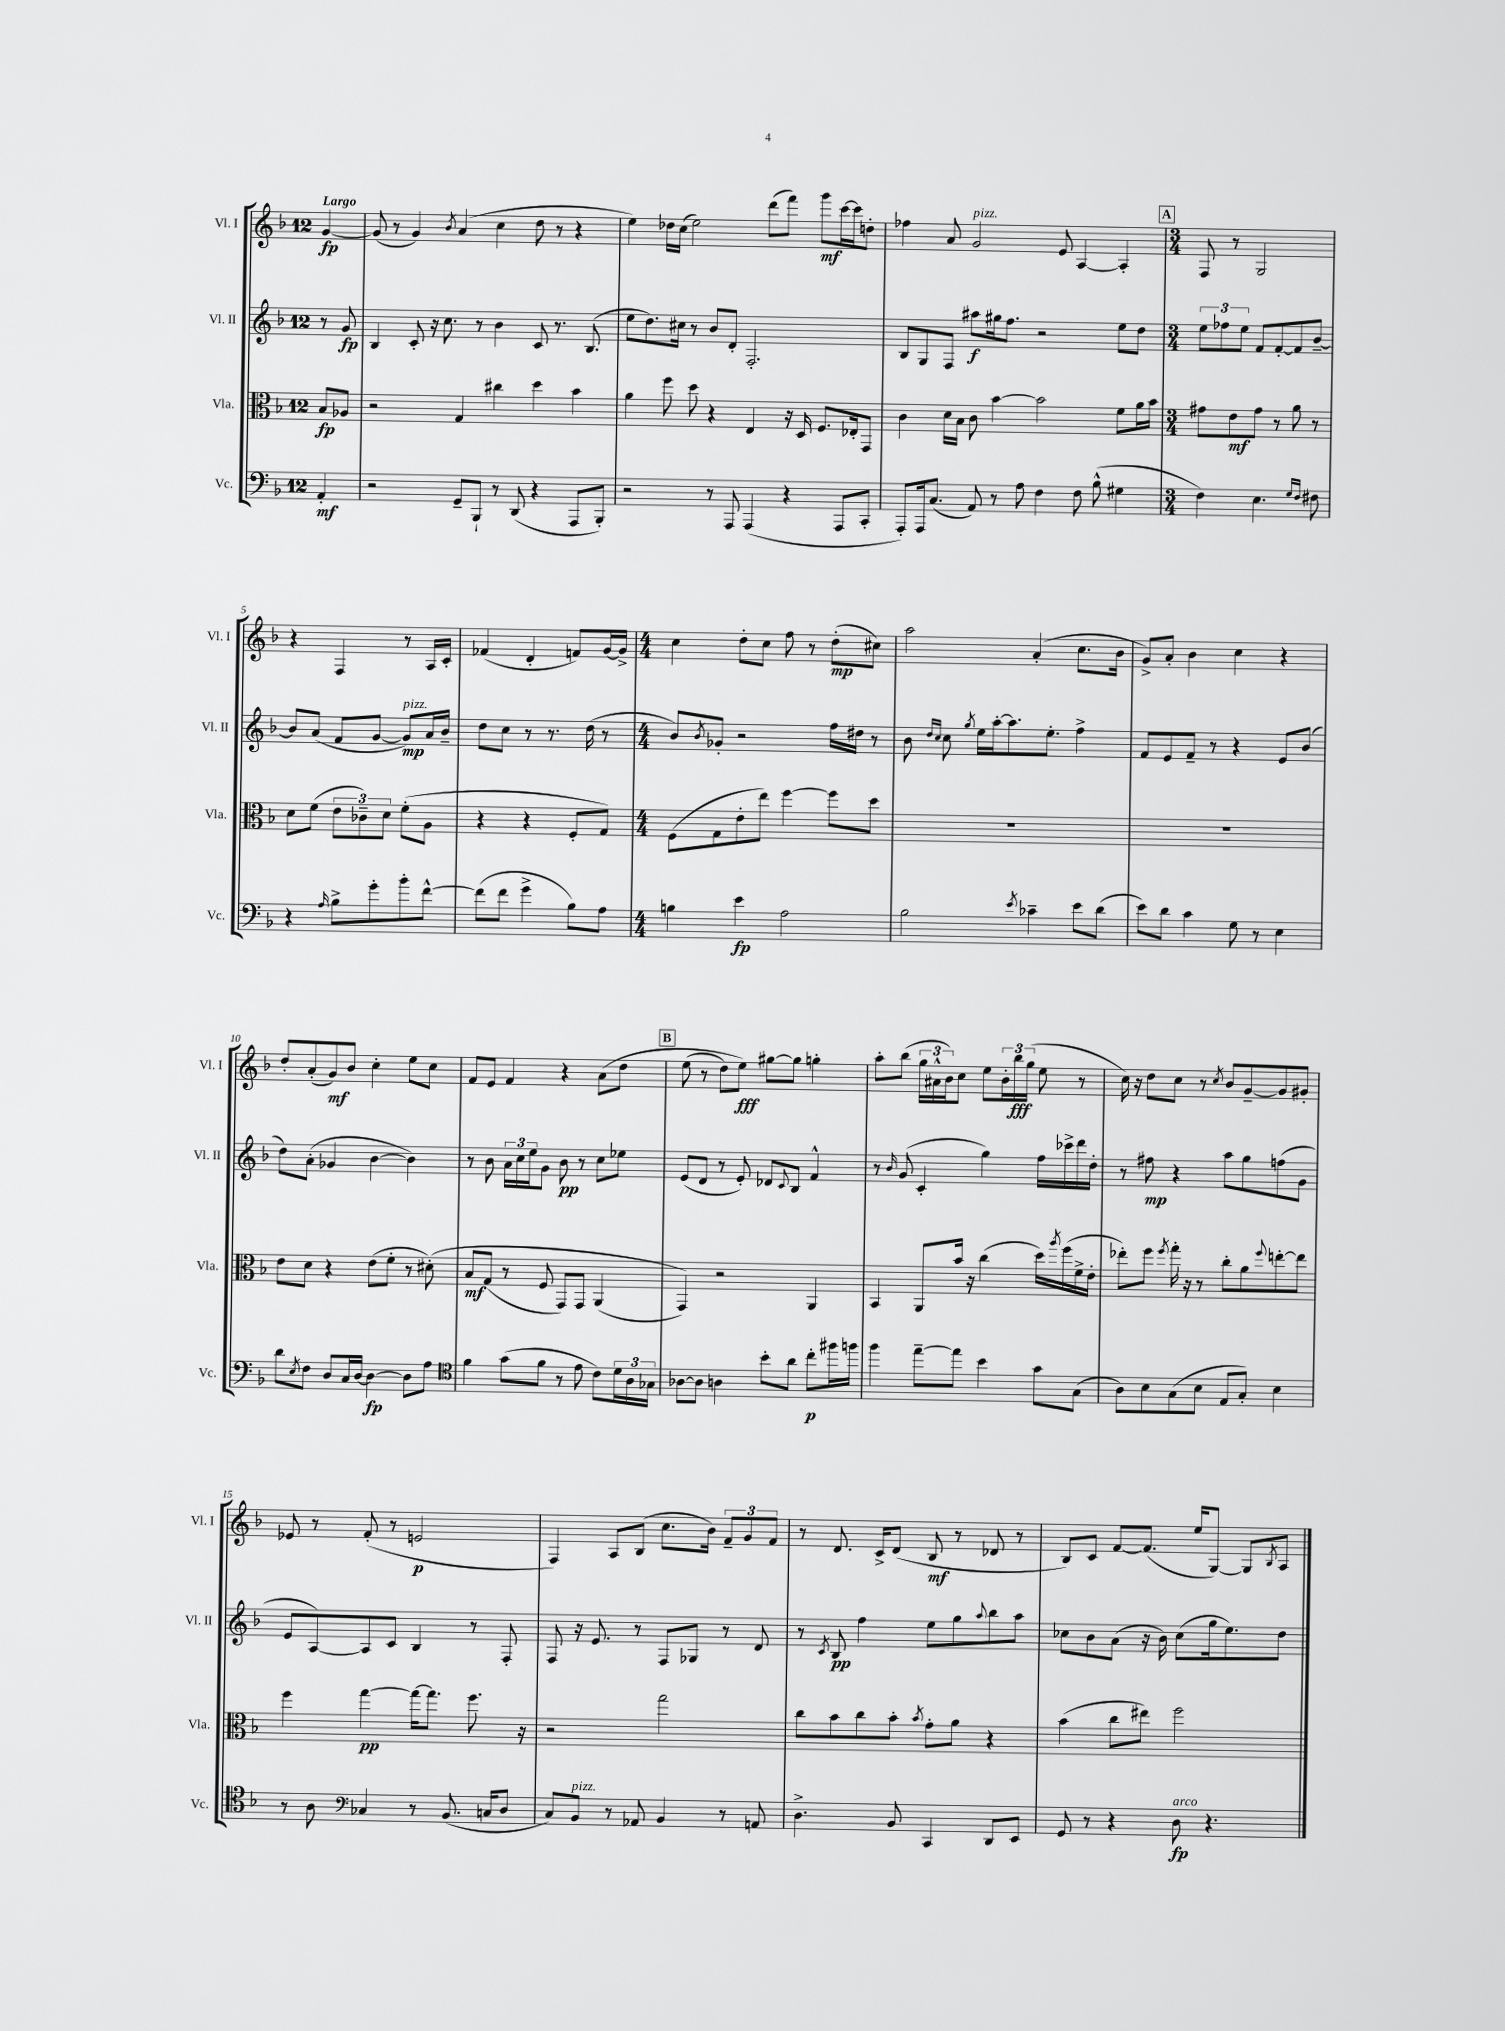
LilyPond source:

<<
\new StaffGroup <<
\new Staff = "s0" \with { instrumentName = "Vl. I" shortInstrumentName = "Vl. I" } {
    \clef treble \key f \major \once \override Staff.TimeSignature.style = #'single-digit \time 12/8 \partial 4 \tempo "Largo"
    g'4~\fp |
    g'8( r8 g'4) \acciaccatura { bes'8 } a'4( c''4 d''8 r8 r4 |
    e''4) des''16 c''16( e''2) d'''8( f'''8) g'''8\mf c'''16~ c'''16 d''8-. |
    fes''4 a'8 g'2^\markup { \italic "pizz." } e'8 a4~ a4-. |
    \mark \markup { \box "A" } \numericTimeSignature \time 3/4 f8 r8 g2 |
    r4 f4 r8 a16 c'16-. |
    fes'4( d'4-. f'8) g'16~ g'16-> |
    \numericTimeSignature \time 4/4 c''4 d''8-. c''8 f''8 r8 d''8-.\mp( cis''8) |
    a''2 a'4-.( c''8. bes'16 |
    g'8->) a'8-. bes'4 c''4 r4 |
    d''8-. a'8-.( g'8\mf) bes'8 c''4-. e''8 c''8 |
    f'8 e'8 f'4 r4 a'8\( d''8 |
    \mark \markup { \box "B" } e''8( r8 d''8) e''8\fff\) gis''8~ gis''8 g''4-. |
    a''8-. bes''8( \tuplet 3/2 { g''16 ais'16-^ bes'16) } c''8 e''8 \tuplet 3/2 { bes'16-. bes''16\fff g''16( } e''8 r8 |
    c''16) r16 d''8 c''8 r8 \acciaccatura { c''8 } bes'8 g'8~-- g'8 gis'8-. |
    ees'8 r8 f'8-.( r8 e'2\p |
    f4) a8 bes8( c''8. bes'16) \tuplet 3/2 { f'8-- g'8 f'8 } |
    r8 d'8. c'16-> d'8( bes8\mf r8 des'8 r8 |
    bes8) c'8 f'8~ f'8.( e''16 g8~) g8 \acciaccatura { bes8 } a8 \bar "|." |
}
\new Staff = "s1" \with { instrumentName = "Vl. II" shortInstrumentName = "Vl. II" } {
    \clef treble \key f \major \once \override Staff.TimeSignature.style = #'single-digit \time 12/8 \partial 4
    r8 g'8\fp |
    bes4 c'8-. r16 c''8. r8 bes'4 c'8 r8. bes8.( |
    e''8 d''8.) cis''16 r8 bes'8 d'8-. f2.-. |
    bes8 g8 f8 ais''8\f gis''16 f''8. r2 e''8 d''8 |
    \mark \markup { \box "A" } \numericTimeSignature \time 3/4 \tuplet 3/2 { e''8 fes''8 e''8 } f'8 f'8~-. f'8 bes'8~-- |
    bes'8 a'8( f'8 g'8~ g'8\mp^\markup { \italic "pizz." }) a'16 bes'16-- |
    d''8 c''8 r8 r8. d''16( r8 |
    \numericTimeSignature \time 4/4 bes'8) \acciaccatura { bes'8 } ges'8-. r2 f''16 dis''16 r8 |
    bes'8 \grace { d''16 c''16 } c''8 \acciaccatura { g''8 } e''16 a''16~-. a''8. e''8.-. f''4-> |
    f'8 e'8 f'8-- r8 r4 e'8 bes'8( |
    d''8) a'8-.( ges'4 bes'4~ bes'4) |
    r8 bes'8 \tuplet 3/2 { a'16 c''16 e''16 } g'8 bes'8\pp r8 c''8 ees''8 |
    \mark \markup { \box "B" } e'8( d'8 r8 e'8-.) des'8 \appoggiatura { c'8 } bes8 f'4-^ |
    r8 \grace { bes'16 } g'8( c'4-. g''4) f''16 ces'''16-> d'''16 d''16-. |
    r8 fis''8\mp r4 a''8 g''8 f''8( g'8 |
    e'8 a8~) a8 c'8 bes4 r8 f8-. |
    f8 r16 e'8. r8 f8 ges8 r8 d'8 |
    r8 \acciaccatura { c'8 } bes8\pp f''4 e''8 g''8 \appoggiatura { a''8 } bes''8 a''8 |
    ces''8 bes'8 a'8( r16 bes'16) ces''8( g''16 e''8.) d''8 \bar "|." |
}
\new Staff = "s2" \with { instrumentName = "Vla." shortInstrumentName = "Vla." } {
    \clef alto \key f \major \once \override Staff.TimeSignature.style = #'single-digit \time 12/8 \partial 4
    bes8\fp aes8 |
    r2 g4 cis''4 d''4 bes'4 |
    a'4 f''8 d''8 r4 e4 r16 d16 f8. ees16-. g,8 |
    c'4 d'16 bes16 c'8 bes'4~ bes'2 f'8 a'16 bes'16 |
    \mark \markup { \box "A" } \numericTimeSignature \time 3/4 gis'8 e'8\mf gis'8 r8 a'8 r8 |
    d'8 f'8( \tuplet 3/2 { e'8 ces'8--) d'8 } f'8-.( a8 |
    r4 r4 f8-. g8) |
    \numericTimeSignature \time 4/4 f8( g8 e'8-. e''8) f''4~ f''8 d''8 |
    R1 |
    R1 |
    e'8 d'8 r4 e'8( f'8-. r8 dis'8-.)\( |
    bes8\mf g8( r8 f8 g,8) g,8 a,4( |
    \mark \markup { \box "B" } g,4)\) r2 a,4 |
    bes,4 a,8 bes'16 r16 c''4( d''16) \acciaccatura { a''8 } f''16( f'16-> e'16-. |
    ees''8-.) f''8 \acciaccatura { f''8 } g''16-. r16 r8 c''8-. a'8 \appoggiatura { f''8 } e''8~-. e''8 |
    f''4 g''4~\pp g''16~ g''8. f''8. r16 |
    r2 g''2 |
    c''8 bes'8 c''8 bes'8-. \acciaccatura { bes'8 } g'8-. a'8 r4 |
    bes'4( c''8 eis''8) f''2 \bar "|." |
}
\new Staff = "s3" \with { instrumentName = "Vc." shortInstrumentName = "Vc." } {
    \clef bass \key f \major \once \override Staff.TimeSignature.style = #'single-digit \time 12/8 \partial 4
    a,4-.\mf |
    r2 g,8-- bes,,8-! r8 d,8( r4 a,,8 bes,,8-.) |
    r2 r8 a,,8 a,,4( r4 a,,8 c,8-. |
    a,,8-.) a,,16 c8.( a,8) r8 a8 f4 f8 bes8-^( gis4 |
    \mark \markup { \box "A" } \numericTimeSignature \time 3/4 f4) e4. \grace { g16 f16 } fis8 |
    r4 \grace { a16 } bes8-> g'8-. bes'8-. f'8~-^ |
    f'8( f'8 g'4-> bes8) a8 |
    \numericTimeSignature \time 4/4 b4 e'4\fp a2 |
    bes2 \acciaccatura { e'8 } ces'4-- e'8 d'8( |
    e'8) d'8 c'4 g8 r8 e4 |
    d'8 \acciaccatura { e8 } f8 d8 c16 d16~ d4~\fp d8 a8 |
    \clef tenor f'4 g'8( f'8 r8 e'8 c'8) \tuplet 3/2 { d'16 a16 ges16 } |
    \mark \markup { \box "B" } aes8~ aes8 a4 bes'8-. a'8 c''8-.\p fis''16 f''16 |
    f''4 e''8~-- e''8 bes'4 g'8 g8( |
    a8) bes8 g8( bes8 e8 g8-.) bes4 |
    r8 a8 \clef bass ces4 r8 bes,8.( c16 d8 |
    c8) bes,8^\markup { \italic "pizz." } r8 aes,8 bes,4 r8 a,8 |
    d4.-> bes,8 c,4 d,8 e,8 |
    g,8 r8 r4 d8\fp^\markup { \italic "arco" } r4. \bar "|." |
}
>>
>>
